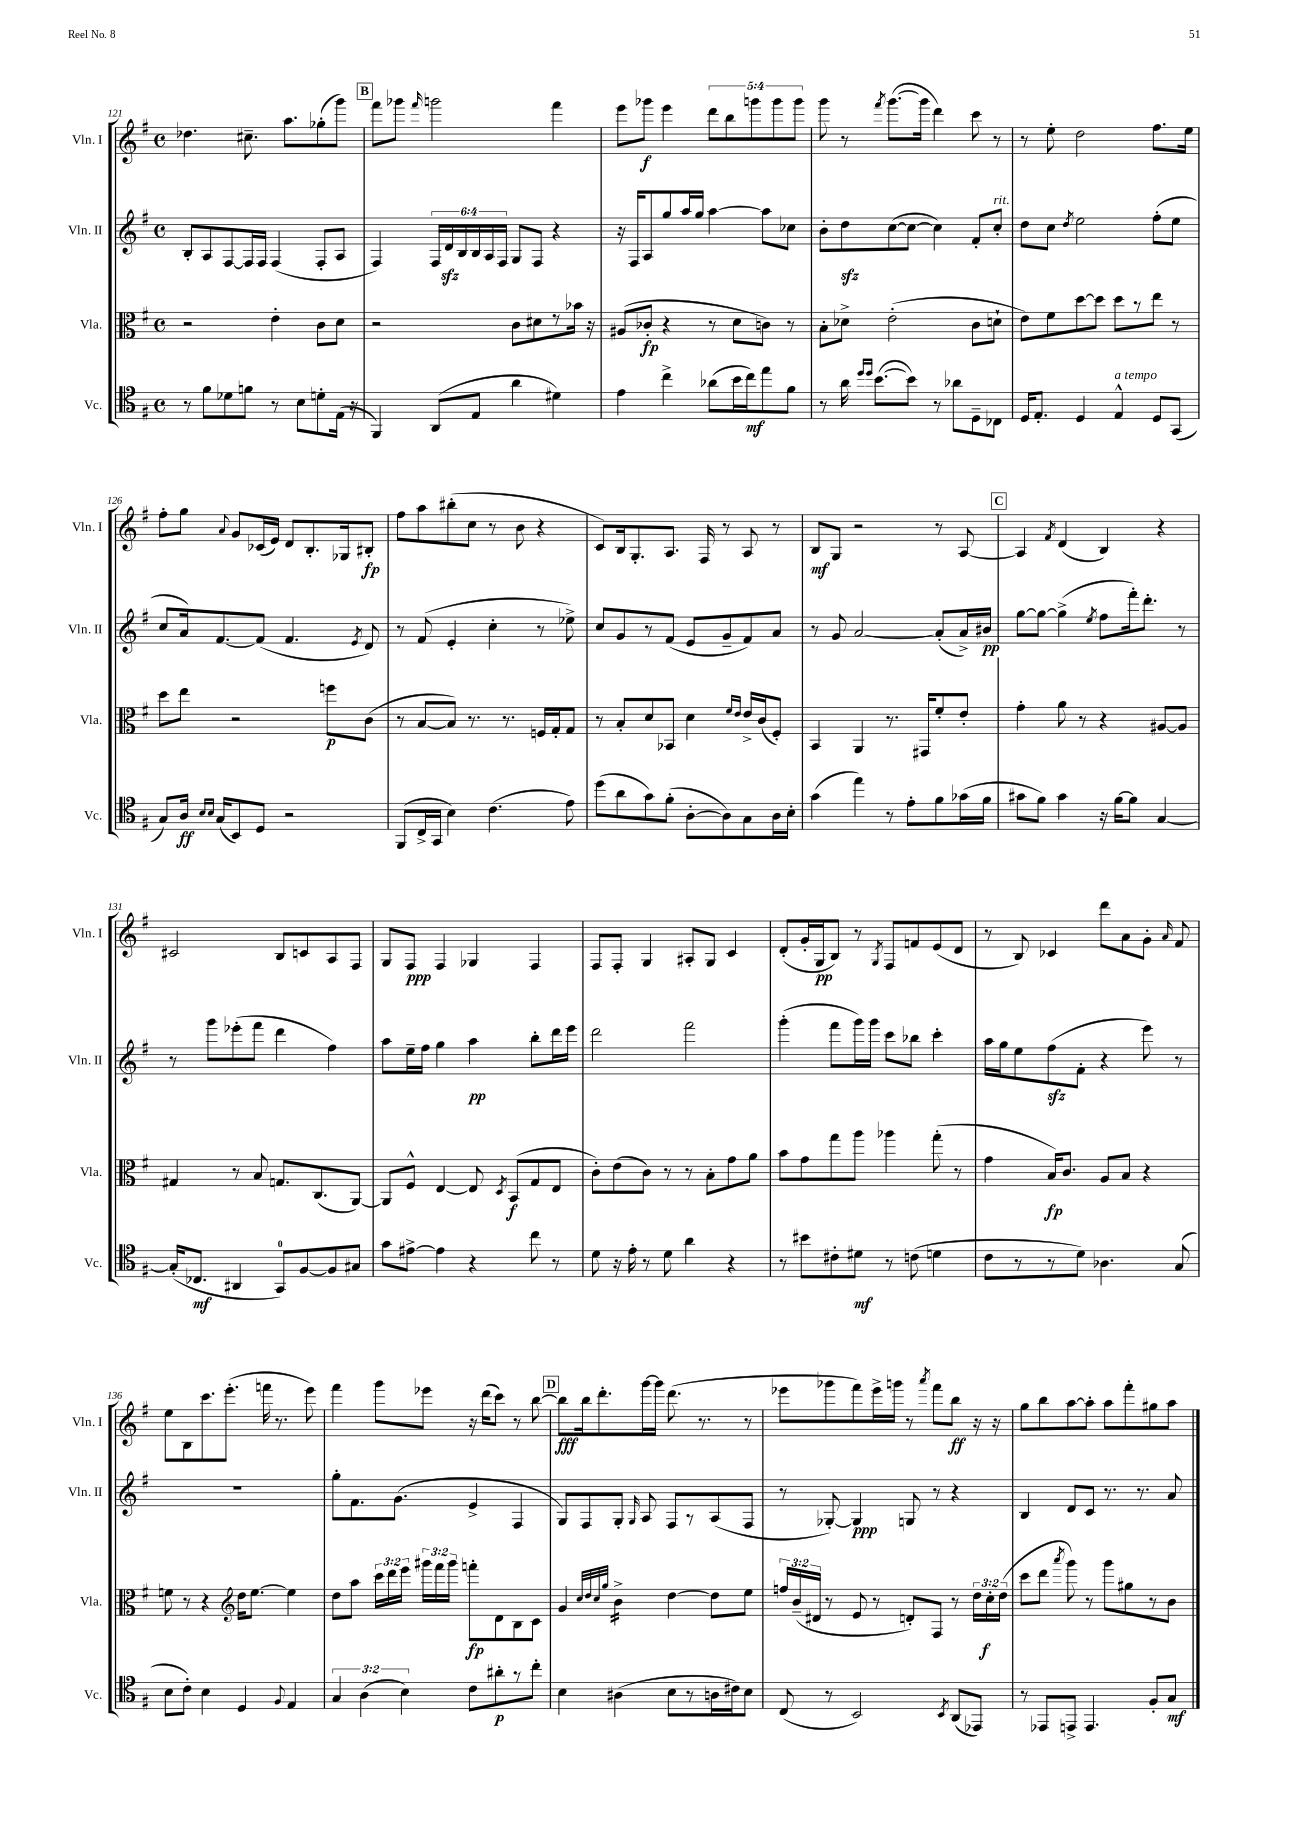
<<
\new StaffGroup <<
\new Staff = "s0" \with { instrumentName = "Vln. I" shortInstrumentName = "Vln. I" } {
    \clef treble \key g \major \defaultTimeSignature \time 4/4 \override Staff.TupletNumber.text = #tuplet-number::calc-fraction-text
    \autoBeamOff des''4. cis''8.-- a''8.[ ges''8-.( g'''8]) |
    \mark \markup { \box "B" } fis'''8[ ges'''8] \grace { fis'''16 } g'''2 fis'''4 |
    e'''8[ ges'''8]\f e'''4 \tuplet 5/4 { d'''8[ b''8 g'''8 g'''8 g'''8] } |
    g'''8 r8 \acciaccatura { fis'''8 } g'''8.[~( g'''16] d'''4) c'''8 r8 |
    r8 e''8-. d''2 fis''8.[ e''16] |
    fis''8[-. g''8] \appoggiatura { a'8 } g'8[ ces'16( e'16]) d'8[ b8.-. ges16 bis8]-.\fp |
    fis''8[ a''8 bis''8-.( c''8] r8 b'8 r4 |
    c'8[) b16 g8.-. a8.] fis16 r8 a8 r8 |
    b8[\mf g8] r2 r8 a8~ |
    \mark \markup { \box "C" } a4 \acciaccatura { fis'8 } d'4( b4) r4 |
    cis'2 b8[ c'8 a8 fis8] |
    g8[ fis8]\ppp fis4 ges4 fis4 |
    fis8[ fis8]-. g4 ais8[-. g8] c'4 |
    d'8[-.( g'16-. g16\pp b8]) r8 \acciaccatura { g8 } fis8[ f'8 e'8( d'8] |
    r8 b8) ces'4 d'''8[ a'8 g'8]-. \grace { a'16 } fis'8 |
    e''8[ b8 c'''8. e'''8.]-.( f'''16 r8. e'''8) |
    fis'''4 g'''8[ ees'''8] r16 d'''16[( c'''8]) r8 b''8~ |
    \mark \markup { \box "D" } b''8[\fff b''16 d'''8.-. g'''16~ g'''16] d'''8.( r8. r8 |
    ees'''8[ ges'''8 fis'''8) ees'''16-> g'''16] r8 \acciaccatura { a'''8 } fis'''8[ b''8]\ff r16 r16 |
    g''8[ b''8 a''8~ a''8]-. a''8[ fis'''8-. gis''8 a''8] \bar "|." |
}
\new Staff = "s1" \with { instrumentName = "Vln. II" shortInstrumentName = "Vln. II" } {
    \clef treble \key g \major \defaultTimeSignature \time 4/4 \override Staff.TupletNumber.text = #tuplet-number::calc-fraction-text
    \autoBeamOff b8[-. a8 fis8~ fis16 fis16] fis4( fis8[-. a8] |
    \mark \markup { \box "B" } fis4) \tuplet 6/4 { fis16[ d'16\sfz b16 b16 a16 fis16] } g8[ fis8] r4 |
    r16 fis16[ a8 g''8 a''16 g''16] a''4~ a''8[ ces''8] |
    b'8[-. d''8\sfz c''8~( c''8]~ c''4) fis'8[-. c''8]-.^\markup { \italic "rit." } |
    d''8[ c''8] \acciaccatura { d''8 } e''2 fis''8[-.( e''8] |
    c''8[ a'16) fis'8.~ fis'8]( fis'4. \acciaccatura { e'8 } d'8) |
    r8 fis'8( e'4-. c''4-. r8 ees''8->) |
    c''8[ g'8 r8 fis'8]( e'8[ g'8-- fis'8) a'8] |
    r8 g'8 a'2~ a'8[-.( a'16->) bis'16]\pp |
    \mark \markup { \box "C" } g''8[~ g''8]~ g''4->( \acciaccatura { e''8 } fis''8[ fis'''16-.) d'''8.]-. r8 |
    r8 g'''8[ ees'''8-.( fis'''8] d'''4 fis''4) |
    a''8[ e''16-- fis''16] g''4 a''4\pp b''8[-. d'''16 e'''16] |
    d'''2 fis'''2 |
    g'''4-.( fis'''8[ g'''16) g'''16] c'''8[ bes''8] c'''4-. |
    a''16[ g''16 e''8 fis''8\sfz( fis'8]-. r4 e'''8) r8 |
    R1 |
    g''8[-. fis'8. g'8.]( e'4-> fis4 |
    \mark \markup { \box "D" } g8[) fis8 g8]-. \grace { g16 } a8 fis8[ r8 a8( fis8] |
    r8 ges8~-.) ges4\ppp g8 r8 r4 |
    b4 d'8[ c'8] r8. r8. a'8 \bar "|." |
}
\new Staff = "s2" \with { instrumentName = "Vla." shortInstrumentName = "Vla." } {
    \clef alto \key g \major \defaultTimeSignature \time 4/4 \override Staff.TupletNumber.text = #tuplet-number::calc-fraction-text
    \autoBeamOff r2 e'4-. c'8[ d'8] |
    \mark \markup { \box "B" } r2 c'8[ dis'8 r8 bes'16] r16 |
    ais8[( ces'8]-.\fp r4 r8 d'8[ c'8]) r8 |
    b8[-. des'8]-> e'2-.( c'8[ d'8]-! |
    e'8[) fis'8 d''8~ d''8] d''8[ r8 e''8] r8 |
    d''8[ e''8] r2 f''8[\p c'8]( |
    r8 b8[~ b8]) r8. r8. f16[ g16-. g8] |
    r8 b8[-. d'8 bes,8] d'4 \grace { fis'16[ e'16] } e'16[-> c'16( fis8]-.) |
    b,4 a,4 r8. gis,16[ fis'8-. e'8]-. |
    \mark \markup { \box "C" } g'4-. a'8 r8 r4 ais8[~ ais8] |
    gis4 r8 b8 g8.[ c8.( a,8]~) |
    a,8[ fis8]-^ e4~ e8 \acciaccatura { d8 } b,8[\f( g8 e8] |
    c'8[-.) e'8( c'8]) r8 r8 b8[-. g'8 a'8] |
    b'8[ g'8 g''8 a''8] aes''4 g''8-.( r8 |
    g'4 b16[\fp) c'8.] a8[ b8] r4 |
    f'8 r8 r4 \clef treble d''16[ e''8.]~ e''4 |
    d''8[ a''8] \tuplet 3/2 { c'''16[ d'''16 e'''16] } \tuplet 3/2 { gis'''16[ fis'''16 gis'''16] } f'''8[-.\fp d'8 b8 c'8] |
    \mark \markup { \box "D" } g'4 \grace { c''32[ d''32 c''32 g''32] } b'4:16-> d''4~ d''8[ e''8] |
    \tuplet 3/2 { f''16[ b'16--( dis'16] } r8 e'8 r8 d'8[-.) fis8] r8 \tuplet 3/2 { d''16[ c''16-.\f d''16]( } |
    c'''8[ d'''8] \acciaccatura { a'''8 } g'''8) r8 g'''8[ gis''8 r8 b'8] \bar "|." |
}
\new Staff = "s3" \with { instrumentName = "Vc." shortInstrumentName = "Vc." } {
    \clef tenor \key g \major \defaultTimeSignature \time 4/4 \override Staff.TupletNumber.text = #tuplet-number::calc-fraction-text
    \autoBeamOff r8 fis'8[ des'8 f'8] r8 b8[ d'8-. e16]( r16 |
    \mark \markup { \box "B" } fis,4) a,8[( e8] a'4 dis'4) |
    e'4 c''4-> aes'8[( b'16 c''16\mf) e''8 fis'8] |
    r8 a'16 \grace { d''16[ d''16] } b'8.[~( b'8]) r8 aes'8[ d8-- ces8] |
    d16[ e8.]-. d4 e4-^^\markup { \italic "a tempo" } d8[ g,8]( |
    g8[) a16]\ff \grace { b16[ b16] } g16[( b,8) d8] r2 |
    fis,8[( c16-> g,16] b4) c'4.( e'8) |
    d''8[( a'8 g'8) fis'8]-.( a8[~-. a8) g8 a16 b16]-. |
    g'4( e''4) r8 e'8[-. fis'8 ges'16( fis'16] |
    \mark \markup { \box "C" } gis'8[ fis'8]) gis'4 r16 fis'16[~ fis'8] g4~ |
    g16[-.( ces8.]\mf ais,4 g,8[-0) fis8~ fis8 gis8] |
    g'8[ eis'8]~-> eis'4 r4 c''8 r8 |
    d'8 r16 e'16-. r8 d'8 a'4 r4 |
    r8 bis'8[ cis'8-. dis'8]\mf r8 c'8( d'4 |
    c'8[ r8 r8 d'8]) aes4. g8( |
    b8[ c'8]-.) b4 d4 \appoggiatura { fis8 } e4 |
    \tuplet 3/2 { g4 a4( b4) } c'8[ ais'8-.\p r8 c''8]-. |
    \mark \markup { \box "D" } b4 ais4( b8[ r8 a16 cis'16) b8] |
    c8( r8 b,2) \acciaccatura { b,8 } a,8[( ees,8]) |
    r8 ees,8[ e,8]-> e,4. fis8[-. g8]\mf \bar "|." |
}
>>
>>
\layout { \context { \Score currentBarNumber = #121 } }
